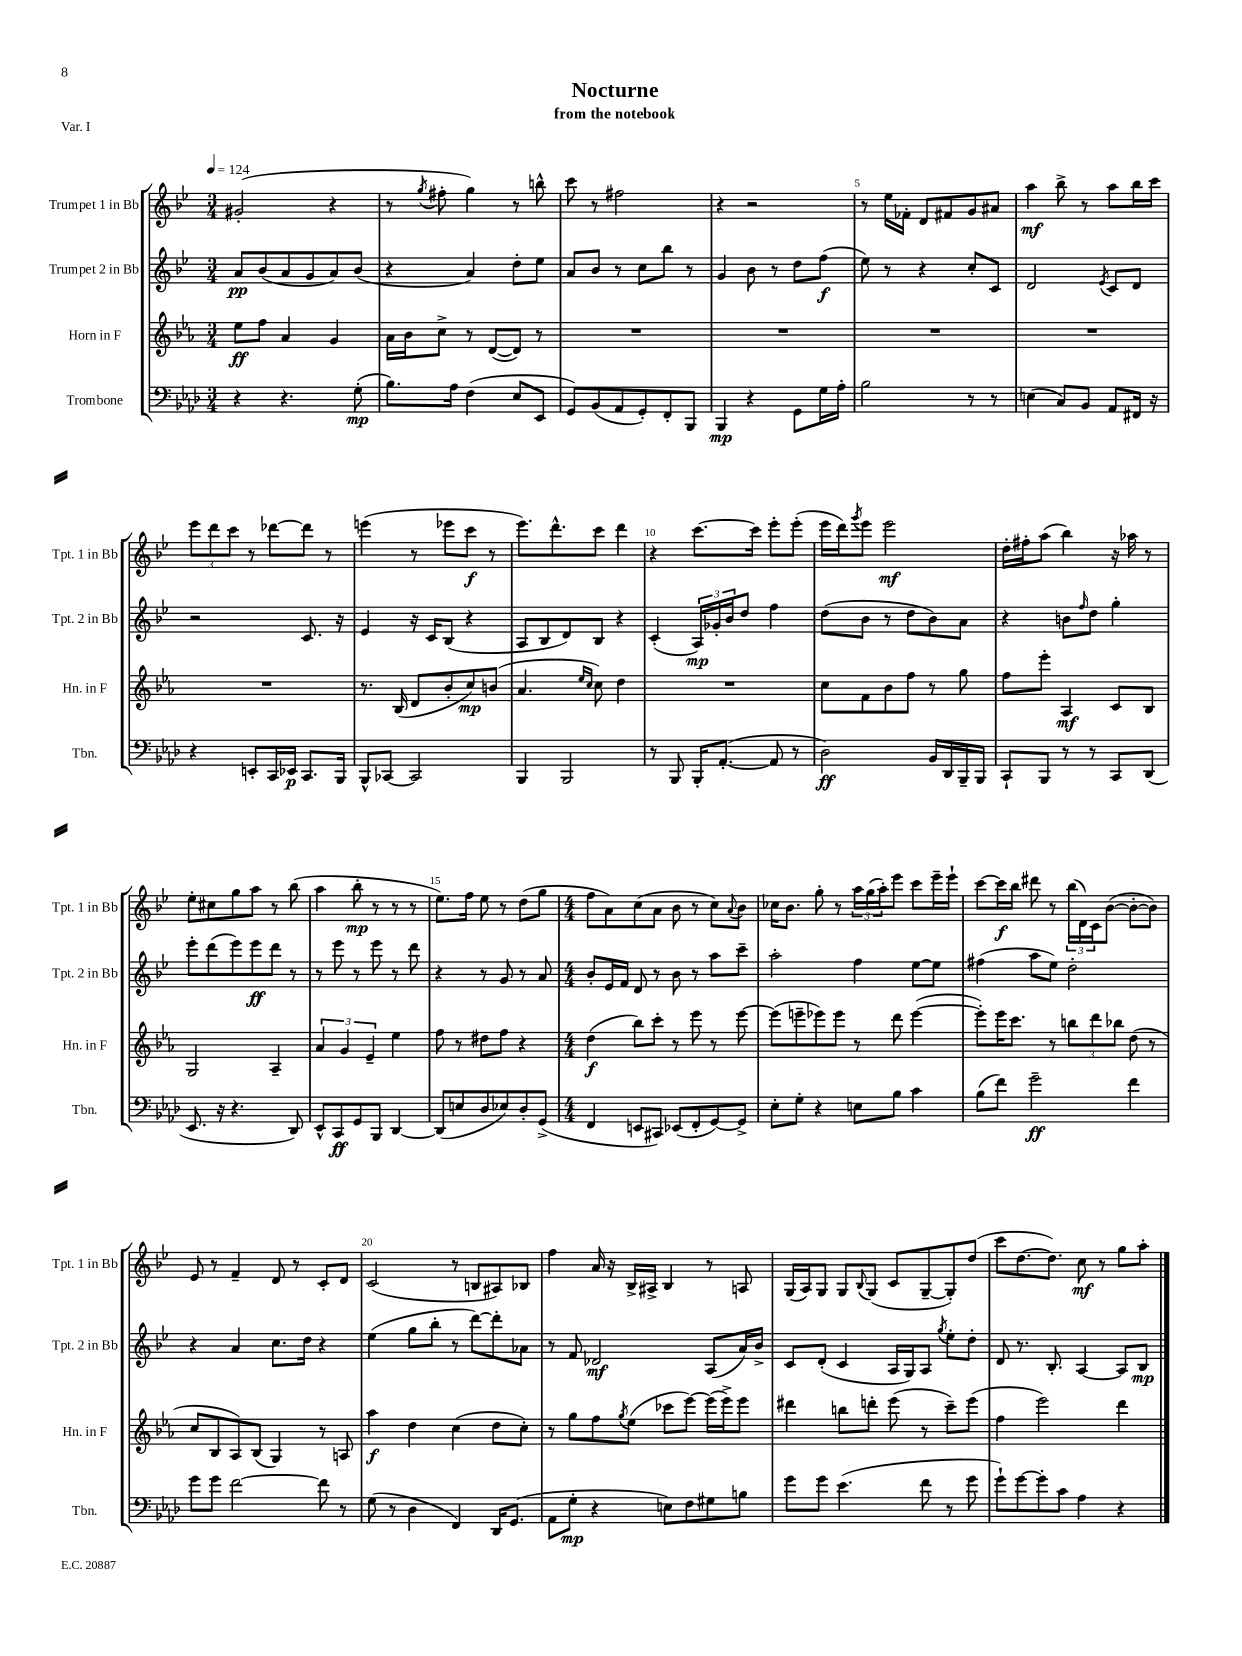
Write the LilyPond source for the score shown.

\header { title = "Nocturne" subtitle = "from the notebook" piece = "Var. I" }
<<
\new StaffGroup <<
\new Staff = "s0" \with { instrumentName = "Trumpet 1 in Bb" shortInstrumentName = "Tpt. 1 in Bb" } {
    \clef treble \key bes \major \numericTimeSignature \time 3/4 \tempo 4 = 124
    gis'2-.( r4 |
    r8 \acciaccatura { g''8 } fis''8-. g''4) r8 b''8-^ |
    c'''8 r8 fis''2 |
    r4 r2 |
    r8 ees''16 fes'16-. d'8 fis'8 g'8 ais'8 |
    a''4\mf bes''8-> r8 a''8 bes''16 c'''16 |
    \tuplet 3/2 { ees'''8 d'''8 c'''8 } r8 des'''8~ des'''8 r8 |
    e'''4( r8 ees'''8 c'''8\f r8 |
    ees'''8.) d'''8.-^ c'''8 d'''4 |
    r4 c'''8.~ c'''16 ees'''8-. ees'''8-.( |
    ees'''16 d'''16) \acciaccatura { g'''8 } ees'''8 ees'''2\mf |
    d''16-. fis''16-. a''8( bes''4) r16 aes''16 r8 |
    ees''8-. cis''8 g''8 a''8 r8 bes''8( |
    a''4 bes''8-.\mp r8 r8 r8 |
    ees''8.) f''16 ees''8 r8 d''8( g''8 |
    \numericTimeSignature \time 4/4 f''8 a'8) c''8( a'8 bes'8 r8 c''8) \appoggiatura { a'8 } bes'8 |
    ces''16 bes'8. g''8-. r8 \tuplet 3/2 { a''16 g''16( a''16-.) } ees'''8 c'''8 ees'''16-- ees'''16-! |
    c'''8~ c'''16\f bes''16 dis'''8 r8 \tuplet 3/2 { bes''16( d'16) c'16 } bes'8~( bes'8~-. bes'8) |
    ees'8 r8 f'4-- d'8 r8 c'8-. d'8 |
    c'2( r8 b8 ais8) bes8 |
    f''4 a'16 r16 bes16-> ais16-> bes4 r8 a8 |
    g16( a16) g8 g8 \appoggiatura { bes8 } g8( c'8 g8~-- g8-.) d''8( |
    c'''8 d''8.~ d''8.) c''8\mf r8 g''8 a''8-. \bar "|." |
}
\new Staff = "s1" \with { instrumentName = "Trumpet 2 in Bb" shortInstrumentName = "Tpt. 2 in Bb" } {
    \clef treble \key bes \major \numericTimeSignature \time 3/4
    a'8\pp bes'8( a'8 g'8 a'8) bes'8( |
    r4 a'4) d''8-. ees''8 |
    a'8 bes'8 r8 c''8 bes''8 r8 |
    g'4 bes'8 r8 d''8 f''8\f( |
    ees''8) r8 r4 c''8-. c'8 |
    d'2 \acciaccatura { ees'8 } c'8 d'8 |
    r2 c'8. r16 |
    ees'4 r16 c'16 bes8( r4 |
    a8 bes8 d'8) bes8 r4 |
    c'4-.( \tuplet 3/2 { a16\mp) ges'16-. bes'16 } d''8 f''4 |
    d''8( bes'8 r8 d''8 bes'8) a'8 |
    r4 b'8 \grace { f''16 } d''8 g''4-. |
    ees'''8-. d'''8( ees'''8) ees'''8\ff d'''8 r8 |
    r8 ees'''8 r8 ees'''8 r8 d'''8 |
    r4 r8 g'8 r8 a'8 |
    \numericTimeSignature \time 4/4 bes'8-. ees'16 f'16 d'8 r8 bes'8 r8 a''8 c'''8-- |
    a''2-. f''4 ees''8~ ees''8 |
    fis''4( a''8 ees''8) d''2-. |
    r4 a'4 c''8. d''16 r4 |
    ees''4( g''8 bes''8-. r8 d'''8~) d'''8-. aes'8 |
    r8 f'8 des'2\mf a8( a'16) bes'16-> |
    c'8 d'8-.( c'4 a16 g16) a8 \acciaccatura { g''8 } ees''8-. d''8-. |
    d'8 r8. bes8.-. a4~ a8 bes8\mp \bar "|." |
}
\new Staff = "s2" \with { instrumentName = "Horn in F" shortInstrumentName = "Hn. in F" } {
    \clef treble \key ees \major \numericTimeSignature \time 3/4
    ees''8\ff f''8 aes'4 g'4 |
    aes'16 bes'16 c''8-> r8 d'8~( d'8) r8 |
    R2. |
    R2. |
    R2. |
    R2. |
    R2. |
    r8. bes16( d'8 bes'8-. c''8\mp) b'8( |
    aes'4. \grace { ees''16 c''16 } c''8) d''4 |
    R2. |
    c''8 f'8 bes'8 f''8 r8 g''8 |
    f''8 ees'''8-. aes4\mf c'8 bes8 |
    g2 aes4-- |
    \tuplet 3/2 { aes'4 g'4 ees'4-- } ees''4 |
    f''8 r8 dis''8 f''8 r4 |
    \numericTimeSignature \time 4/4 d''4\f( bes''8) c'''8-. r8 ees'''8 r8 ees'''8~ |
    ees'''8( e'''8-- ees'''8) ees'''8 r8 d'''8 ees'''4~( |
    ees'''8-.) ees'''16 c'''8. r8 \tuplet 3/2 { b''8 d'''8 bes''8 } d''8( r8 |
    c''8 bes8 aes8) bes8( g4) r8 a8 |
    aes''4\f d''4 c''4( d''8 c''8-.) |
    r8 g''8 f''8 \acciaccatura { g''8 } ees''8( ces'''8 ees'''8~) ees'''16( ees'''16->) ees'''8 |
    dis'''4 b''8 d'''8-. ees'''8( r8 c'''8--) ees'''8( |
    f''4 ees'''2) d'''4 \bar "|." |
}
\new Staff = "s3" \with { instrumentName = "Trombone" shortInstrumentName = "Tbn." } {
    \clef bass \key aes \major \numericTimeSignature \time 3/4
    r4 r4. g8-.\mp( |
    bes8.) aes16 f4( ees8 ees,8 |
    g,8) bes,8( aes,8 g,8-.) f,8-. bes,,8 |
    bes,,4\mp r4 g,8 g16 aes16-. |
    bes2 r8 r8 |
    e4( c8) bes,8 aes,8 fis,16 r16 |
    r4 e,8-. c,16 ees,16\p c,8. bes,,16 |
    bes,,8-^ ces,8~ ces,2 |
    bes,,4 bes,,2 |
    r8 bes,,8 bes,,16-. aes,8.~-.( aes,8 r8 |
    des2\ff) bes,16 des,16 bes,,16-- bes,,16 |
    c,8-! bes,,8 r8 r8 c,8 des,8( |
    ees,8. r16 r4. des,8) |
    ees,8-^ c,8\ff g,8 bes,,8 des,4~ |
    des,8( e8 des8 ees8) des8-. g,8->( |
    \numericTimeSignature \time 4/4 f,4 e,8 cis,8) ees,8( f,8-. g,8~) g,8-> |
    ees8-. g8-. r4 e8 bes8 c'4 |
    bes8( f'8) g'2--\ff f'4 |
    g'8 g'8 f'2~ f'8 r8 |
    g8( r8 des4 f,4) des,16 g,8.( |
    aes,8 g8-.\mp r4 e8) f8 gis8 b8 |
    g'8 g'8 ees'4.( f'8 r8 g'8 |
    g'8-!) g'8~ g'8-. c'8 aes4 r4 \bar "|." |
}
>>
>>
\layout { \context { \Score \override BarNumber.break-visibility = ##(#f #t #t) barNumberVisibility = #(every-nth-bar-number-visible 5) } }
